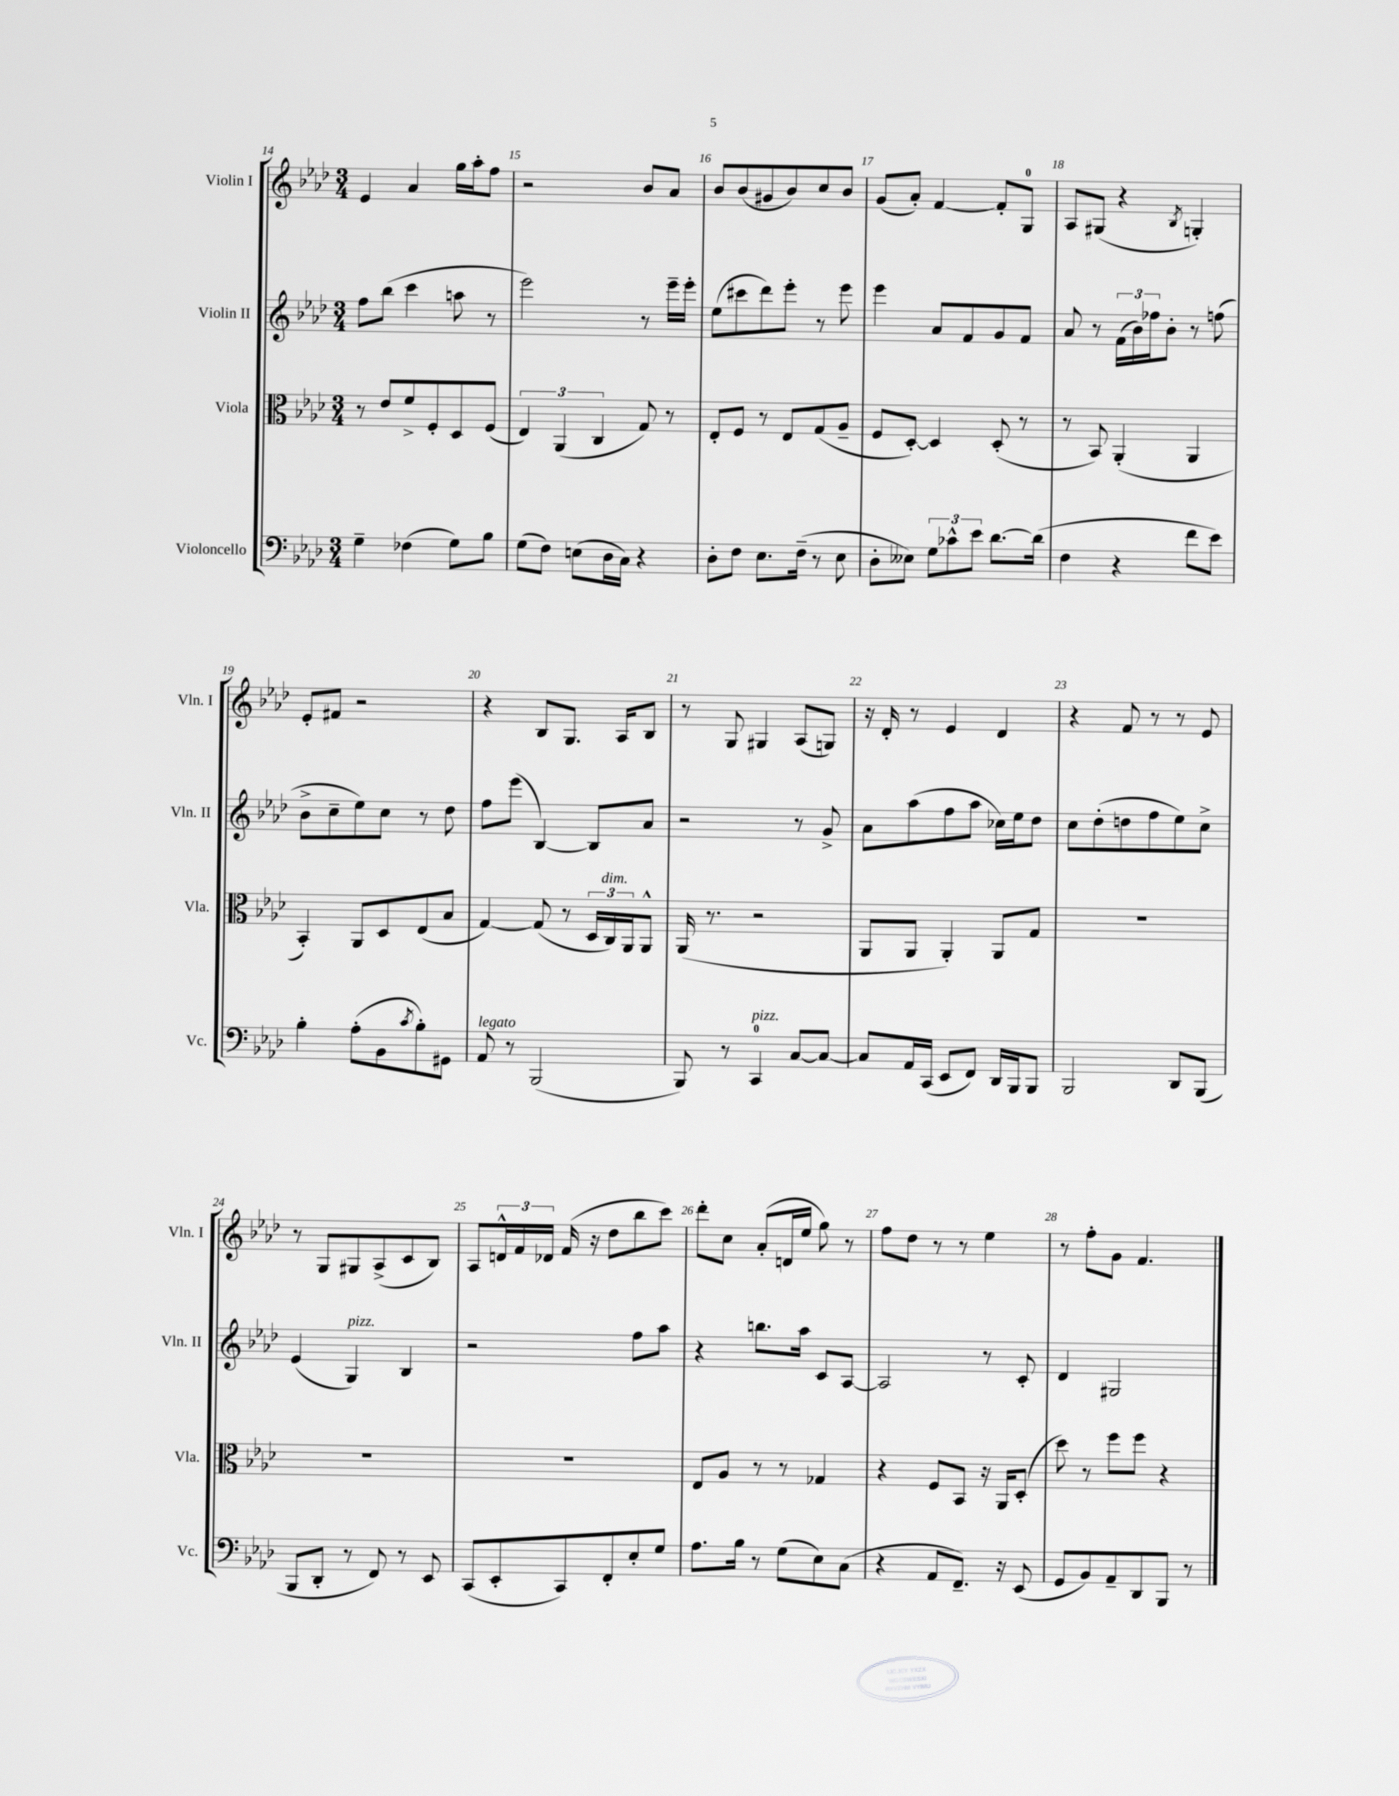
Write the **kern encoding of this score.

**kern	**kern	**kern	**kern
*staff4	*staff3	*staff2	*staff1
*clefF4	*clefC3	*clefG2	*clefG2
*k[b-e-a-d-]	*k[b-e-a-d-]	*k[b-e-a-d-]	*k[b-e-a-d-]
*M3/4	*M3/4	*M3/4	*M3/4
4G~\	8r	8ff\L	4e-/
.	8e-/L	(8bb-\J	.
(4F-\	8f^/	4ccc\	4a-/
.	8F'/	.	.
8G\L)	8D-/	8aa\	16gg\LL
.	.	.	16aa-'\J
8B-\J	(8F/J	8r	8ff\J
=	=	=	=
(8G\L	6E-/)	2eee-\)	2r
8F\J)	.	.	.
.	(6AA-/	.	.
(8E\L	.	.	.
.	6C/	.	.
16D-\L	.	.	.
16C\JJ)	.	.	.
4r	8G/)	8r	8b-/L
.	8r	16eee-~\LL	8a-/J
.	.	16eee-'\JJ	.
=	=	=	=
8D-'\L	8E-'/L	(8ee-\L	8b-/L
8F\J	8F/J	8ccc#\	(8b-/
8.E-\L	8r	8ddd-\)	8g#/
.	8E-/L	8eee-'\J	8b-/)
(16F~\Jk	.	.	.
8r	(8G/	8r	8cc/
8E-\	8A-~/J	8eee-\	8b-/J
=	=	=	=
8D-'\L	8F/L	4eee-\	(8g/L
8E--\J)	[8D-'/J)	.	8a-'/J)
12G\L	4D-/]	8a-/L	[4f/
12c-^^\	.	.	.
.	.	8f/	.
12e-\J	.	.	.
[8.d-\L	(8D-'/	8g/	8f'/]L
.	8r	8f/J	8G/J
(16d-\]Jk	.	.	.
=	=	=	=
4F\	8r	8a-/	8A-/L
.	8BB-/)	8r	(8G#/J
4r	(4AA-'/	(24f\LL	4r
.	.	24b-\)	.
.	.	24ff-\J	.
.	.	8b-'\J	.
.	.	.	8qB-/
8f\L	4AA-/	8r	4G'/)
8e-\J)	.	(8ff\	.
=	=	=	=
4B-'\	4BB-'/)	8b-^\L	8e-'/L
.	.	8cc~\	8f#/J
(8A-'\L	8AA-/L	8ee-\)	2r
8BB-\	8D-/	8cc\J	.
8qc/	.	.	.
8B-'\)	(8E-/	8r	.
8GG#\J	8B-/J	8dd-\	.
=	=	=	=
8AA-/	[4G/)	8ff\L	4r
8r	.	(8eee-\J	.
(2BBB-/	(8G/]	[4B-/)	8B-/L
.	8r	.	8.G/J
.	24D-/LL	8B-/]L	.
.	24C/)	.	.
.	.	.	16A-/LK
.	24AA-/J	.	.
.	8AA-^^/J	8a-/J	8B-/J
=	=	=	=
8BBB-/)	(16AA-/	2r	8r
.	8.r	.	.
8r	.	.	8G/
4CC/	2r	.	4G#/
[8C/L	.	8r	(8A-/L
8C/_J	.	8g^/	8G/J)
=	=	=	=
8C/]L	8AA-/L	8a-\L	16r
.	.	.	16d-'/
16AA-/L	8AA-/J	(8aa-\	8r
(16CC/JJ	.	.	.
8EE-/L	4AA-'/)	8ff\	4e-/
8FF/J)	.	8aa-\J	.
16DD-/LL	8AA-/L	16cc-\LL)	4d-/
16BBB-/J	.	16ee-\J	.
8BBB-/J	8G/J	8dd-\J	.
=	=	=	=
2BBB-/	2.r	8cc\L	4r
.	.	(8dd-'\	.
.	.	8dd\	8f/
.	.	8ff\	8r
8DD-/L	.	8ee-\)	8r
(8BBB-/J	.	8cc^\J	8e-/
=	=	=	=
8BBB-/L	2.r	(4e-/	8r
8DD-'/J	.	.	8G/L
8r	.	4G/)	8G#/
8FF/)	.	.	(8A-^/
8r	.	4B-/	8c/
8EE-/	.	.	8B-/J)
=	=	=	=
(8CC/L	2.r	2r	8A-/L
8EE-'/	.	.	24d^^/L
.	.	.	24f/
.	.	.	24d-/JJ
8CC/)	.	.	(16f/
.	.	.	16r
8FF'/	.	.	8dd-\L
8E-'/	.	8ff\L	8bb-\
8G/J	.	8aa-\J	8ccc\J)
=	=	=	=
8.A-\L	8E-/L	4r	8ddd-'\L
.	8A-/J	.	8cc\J
16B-\Jk	.	.	.
8r	8r	8.bb\L	(8a-'/L
(8G\L	8r	.	16d/L
.	.	16aa-\Jk	16ee-/JJ
8E-\)	4G-/	8c/L	8gg\)
(8C\J	.	[8A-/J	8r
=	=	=	=
4r	4r	2A-/]	8ff\L
.	.	.	8dd-\J
8AA-/L	8F/L	.	8r
8.FF~/J)	8BB-/J	.	8r
.	16r	8r	4ee-\
16r	16AA-/LK	.	.
(8EE-/	(8D-'/J	8c'/	.
=	=	=	=
8GG/L	8dd-\)	4d-/	8r
8BB-/)	8r	.	8ff'\L
8AA-~/	8ff\L	2G#/	8g\J
8DD-/	8ff\J	.	4.f/
8BBB-/J	4r	.	.
8r	.	.	.
==	==	==	==
*-	*-	*-	*-
